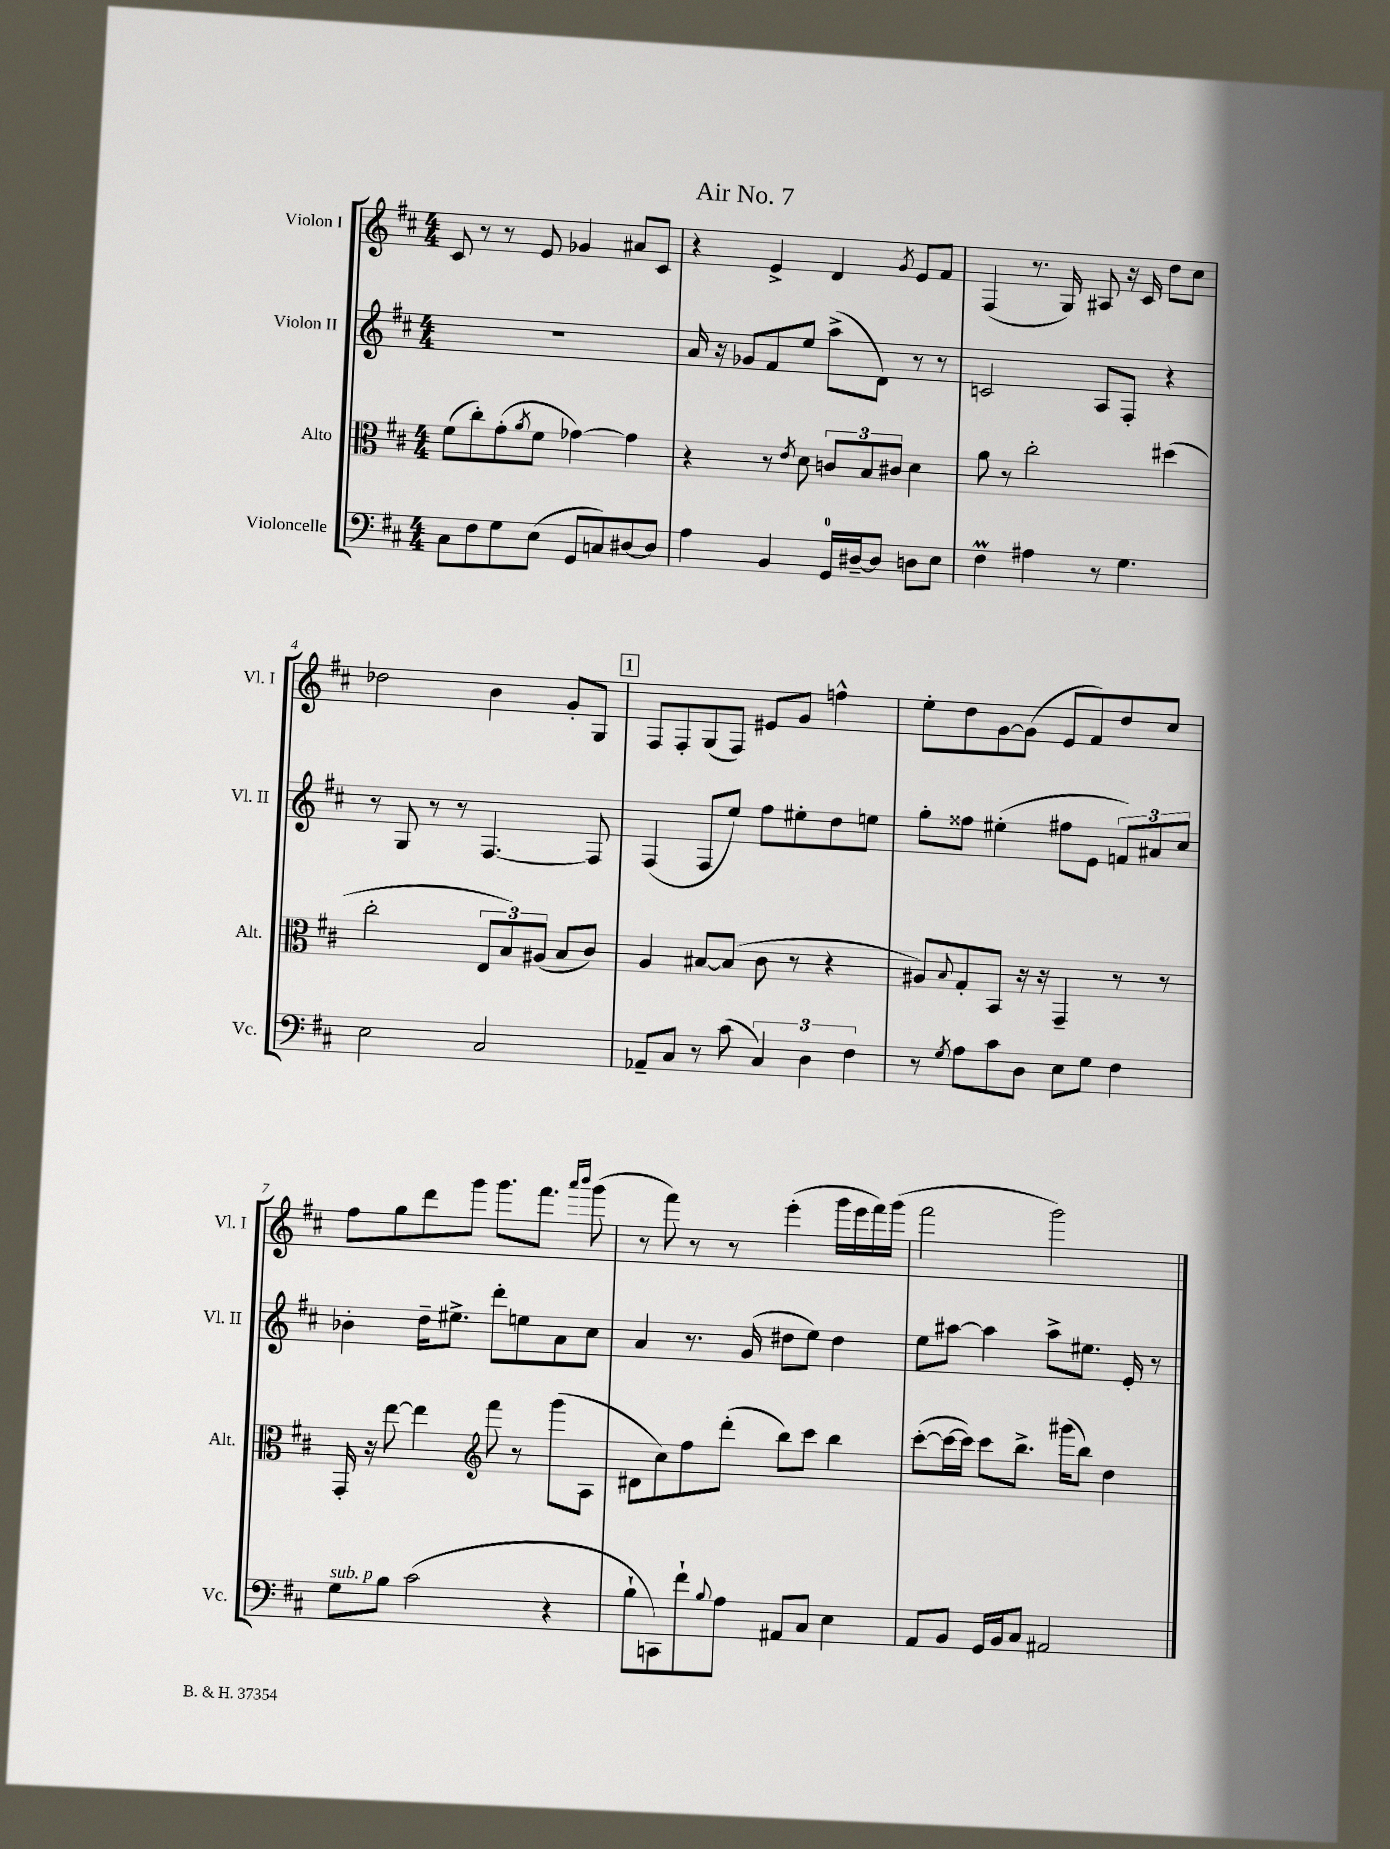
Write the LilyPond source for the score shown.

\header { title = "Air No. 7" }
<<
\new StaffGroup <<
\new Staff = "s0" \with { instrumentName = "Violon I" shortInstrumentName = "Vl. I" } {
    \clef treble \key d \major \numericTimeSignature \time 4/4
    cis'8 r8 r8 e'8 ges'4 ais'8 cis'8 |
    r4 e'4-> d'4 \acciaccatura { g'8 } e'8 fis'8 |
    fis4( r8. g16) ais8 r16 cis'16 d''8 cis''8 |
    des''2 b'4 g'8-. g8 |
    \mark \markup { \box "1" } fis8 fis8-. g8( fis8) eis'8 g'8 f''4-^ |
    e''8-. d''8 g'8~ g'8( e'8 fis'8) d''8 cis''8 |
    fis''8 g''8 d'''8 g'''8 g'''8. fis'''8. \grace { a'''16 b'''16 } g'''8( |
    r8 fis'''8) r8 r8 e'''4-.( g'''16 e'''16 fis'''16) g'''16( |
    fis'''2 g'''2) \bar "|." |
}
\new Staff = "s1" \with { instrumentName = "Violon II" shortInstrumentName = "Vl. II" } {
    \clef treble \key d \major \numericTimeSignature \time 4/4
    R1 |
    a'16 r16 ges'8 fis'8 e''8 a''8->( d'8) r8 r8 |
    c'2 a8 fis8-. r4 |
    r8 g8 r8 r8 fis4.~ fis8 |
    \mark \markup { \box "1" } fis4( fis8 e''8) fis''8 eis''8-. d''8 e''8 |
    g''8-. fisis''8 eis''4-.( fis''8 e'8 \tuplet 3/2 { f'8) ais'8 cis''8 } |
    bes'4-. d''16-- eis''8.-> d'''8-. e''8 a'8 cis''8 |
    a'4 r8. g'16( dis''8 e''8) dis''4 |
    e''8 ais''8~ ais''4 ais''8-> eis''8. e'16-. r8 \bar "|." |
}
\new Staff = "s2" \with { instrumentName = "Alto" shortInstrumentName = "Alt." } {
    \clef alto \key d \major \numericTimeSignature \time 4/4
    fis'8( cis''8-.) g'8-.( \acciaccatura { a'8 } fis'8 ges'4~) ges'4 |
    r4 r8 \acciaccatura { e'8 } d'8 \tuplet 3/2 { c'8 b8 cis'8 } d'4 |
    a'8 r8 cis''2-. dis''4( |
    cis''2-. \tuplet 3/2 { e8 b8) ais8( } b8 cis'8) |
    \mark \markup { \box "1" } a4 bis8~ bis8( cis'8 r8 r4 |
    ais8) \appoggiatura { b8 } g8-. b,8 r16 r16 g,4-- r8 r8 |
    g,16-. r16 e''8~ e''4 \clef treble fis'''8 r8 g'''8( a8 |
    dis'8 cis''8) fis''8 d'''8-.( b''8) cis'''8 b''4 |
    cis'''8~-.( cis'''16~ cis'''16) cis'''8 b''8.-> gis'''16( b''8) d''4 \bar "|." |
}
\new Staff = "s3" \with { instrumentName = "Violoncelle" shortInstrumentName = "Vc." } {
    \clef bass \key d \major \numericTimeSignature \time 4/4
    cis8 fis8 g8 e8( g,8 c8) dis8~ dis8 |
    a4 b,4 g,16-0 dis16~-- dis8 d8 e8 |
    fis4\prall ais4 r8 g4. |
    e2 cis2 |
    \mark \markup { \box "1" } aes,8-- cis8 r8 cis'8( \tuplet 3/2 { cis4) d4 fis4 } |
    r8 \acciaccatura { g8 } a8 cis'8 d8 e8 g8 fis4 |
    g8^\markup { \italic "sub. p" } b8 cis'2( r4 |
    b8-! c,8) fis'8-! \appoggiatura { b8 } a8 ais,8 cis8 e4 |
    a,8 b,8 g,16 b,16 cis8 ais,2 \bar "|." |
}
>>
>>
